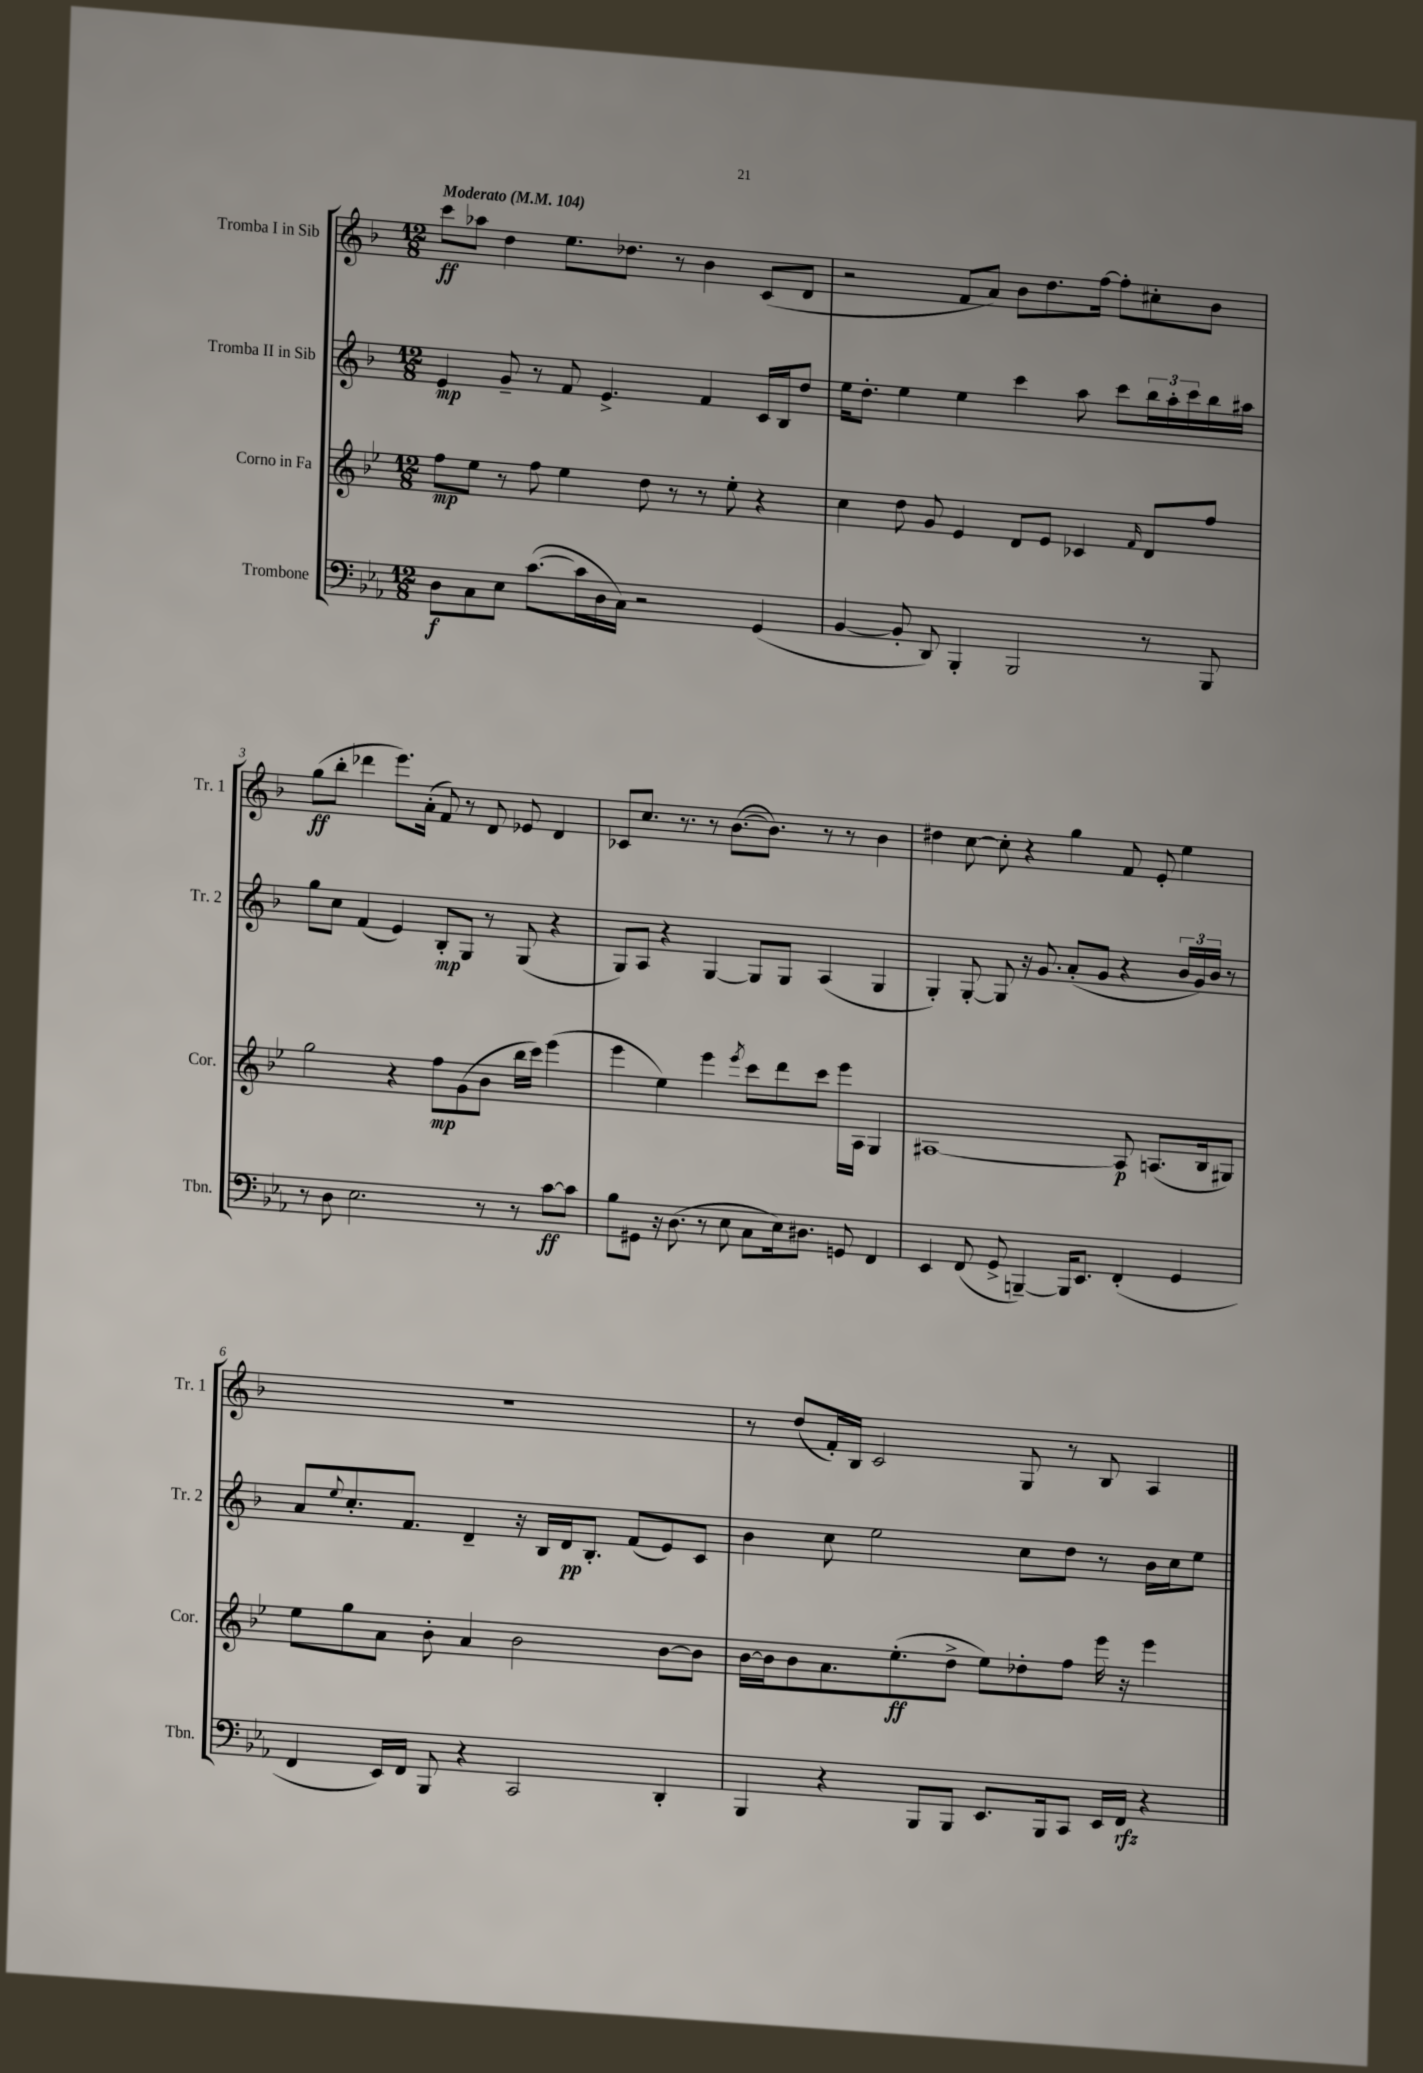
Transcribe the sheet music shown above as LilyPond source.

<<
\new StaffGroup <<
\new Staff = "s0" \with { instrumentName = "Tromba I in Sib" shortInstrumentName = "Tr. 1" } {
    \clef treble \key f \major \numericTimeSignature \time 12/8 \tempo "Moderato" 4 = 104
    c'''8\ff aes''8 d''4 e''8. des''8. r8 bes'4 c'8( d'8 |
    r2 f'8 a'8) bes'8 d''8. f''16~ f''8-. cis''8-. bes'8 |
    g''8\ff( bes''8-. des'''4 e'''8.) a'16-.( f'8) r8 d'8 ees'8 d'4 |
    ces'8 c''8. r8. r8 bes'8.~( bes'8.) r8 r8 bes'4 |
    dis''4 c''8~ c''8-. r4 g''4 f'8 e'8-. e''4 |
    R1. |
    r8 d''8( f'16-.) bes16 c'2 g8 r8 bes8 a4 \bar "|." |
}
\new Staff = "s1" \with { instrumentName = "Tromba II in Sib" shortInstrumentName = "Tr. 2" } {
    \clef treble \key f \major \numericTimeSignature \time 12/8
    e'4\mp g'8-- r8 f'8 e'4.-> f'4 c'16 bes16 d''8 |
    e''16 d''8.-. e''4 e''4 c'''4 a''8 c'''8 \tuplet 3/2 { bes''16 a''16-. c'''16 } bes''16 ais''16 |
    g''8 c''8 f'4( e'4) bes8-.\mp g8 r8 g8( r4 |
    g8) a8 r4 g4~ g8 g8 a4( g4 |
    g4-.) g8~-. g8 r16 g'8. a'8-.( g'8 r4 \tuplet 3/2 { bes'16 g'16) bes'16 } r8 |
    a'8 \appoggiatura { e''8 } c''8.-. f'8. d'4-- r16 bes16 d'16\pp bes8.-. f'8( e'8) c'8 |
    bes'4 c''8 e''2 c''8 d''8 r8 bes'16 c''16 e''8 \bar "|." |
}
\new Staff = "s2" \with { instrumentName = "Corno in Fa" shortInstrumentName = "Cor." } {
    \clef treble \key bes \major \numericTimeSignature \time 12/8
    f''8\mp ees''8 r8 f''8 ees''4 d''8 r8 r8 ees''8-. r4 |
    c''4 d''8 g'8 ees'4 d'8 ees'8 ces'4 \grace { f'16 } d'8 f''8 |
    g''2 r4 f''8\mp g'8( bes'8 bes''16 c'''16) ees'''4( |
    ees'''4 ees''4) ees'''4 \acciaccatura { ees'''8 } c'''8 d'''8 c'''8 ees'''16 a16 g4 |
    ais1~ ais8\p a8.( bes16 gis8) |
    ees''8 g''8 a'8 bes'8-. a'4 bes'2 bes'8~ bes'8 |
    bes'16~ bes'16 bes'8 a'8. ees''8.-.\ff( d''8-> ees''8) des''8-. f''8 ees'''16 r16 ees'''4 \bar "|." |
}
\new Staff = "s3" \with { instrumentName = "Trombone" shortInstrumentName = "Tbn." } {
    \clef bass \key ees \major \numericTimeSignature \time 12/8
    d8\f c8 ees8 c'8.~( c'16 d16 c16) r2 g,4( |
    bes,4~ bes,8-. d,8) bes,,4-. bes,,2 r8 bes,,8 |
    r8 d8 ees2. r8 r8 c'8~\ff c'8 |
    bes8 gis,8 r16 d8.( r8 ees8 c8 ees16) dis8. g,8 f,4 |
    ees,4 f,8( g,8-> b,,4~--) b,,16 ees,8. f,4-.( g,4 |
    f,4 ees,16) f,16 bes,,8 r4 c,2 d,4-. |
    bes,,4 r4 bes,,8 bes,,8 ees,8. bes,,16 c,8 ees,16 f,16\rfz r4 \bar "|." |
}
>>
>>
